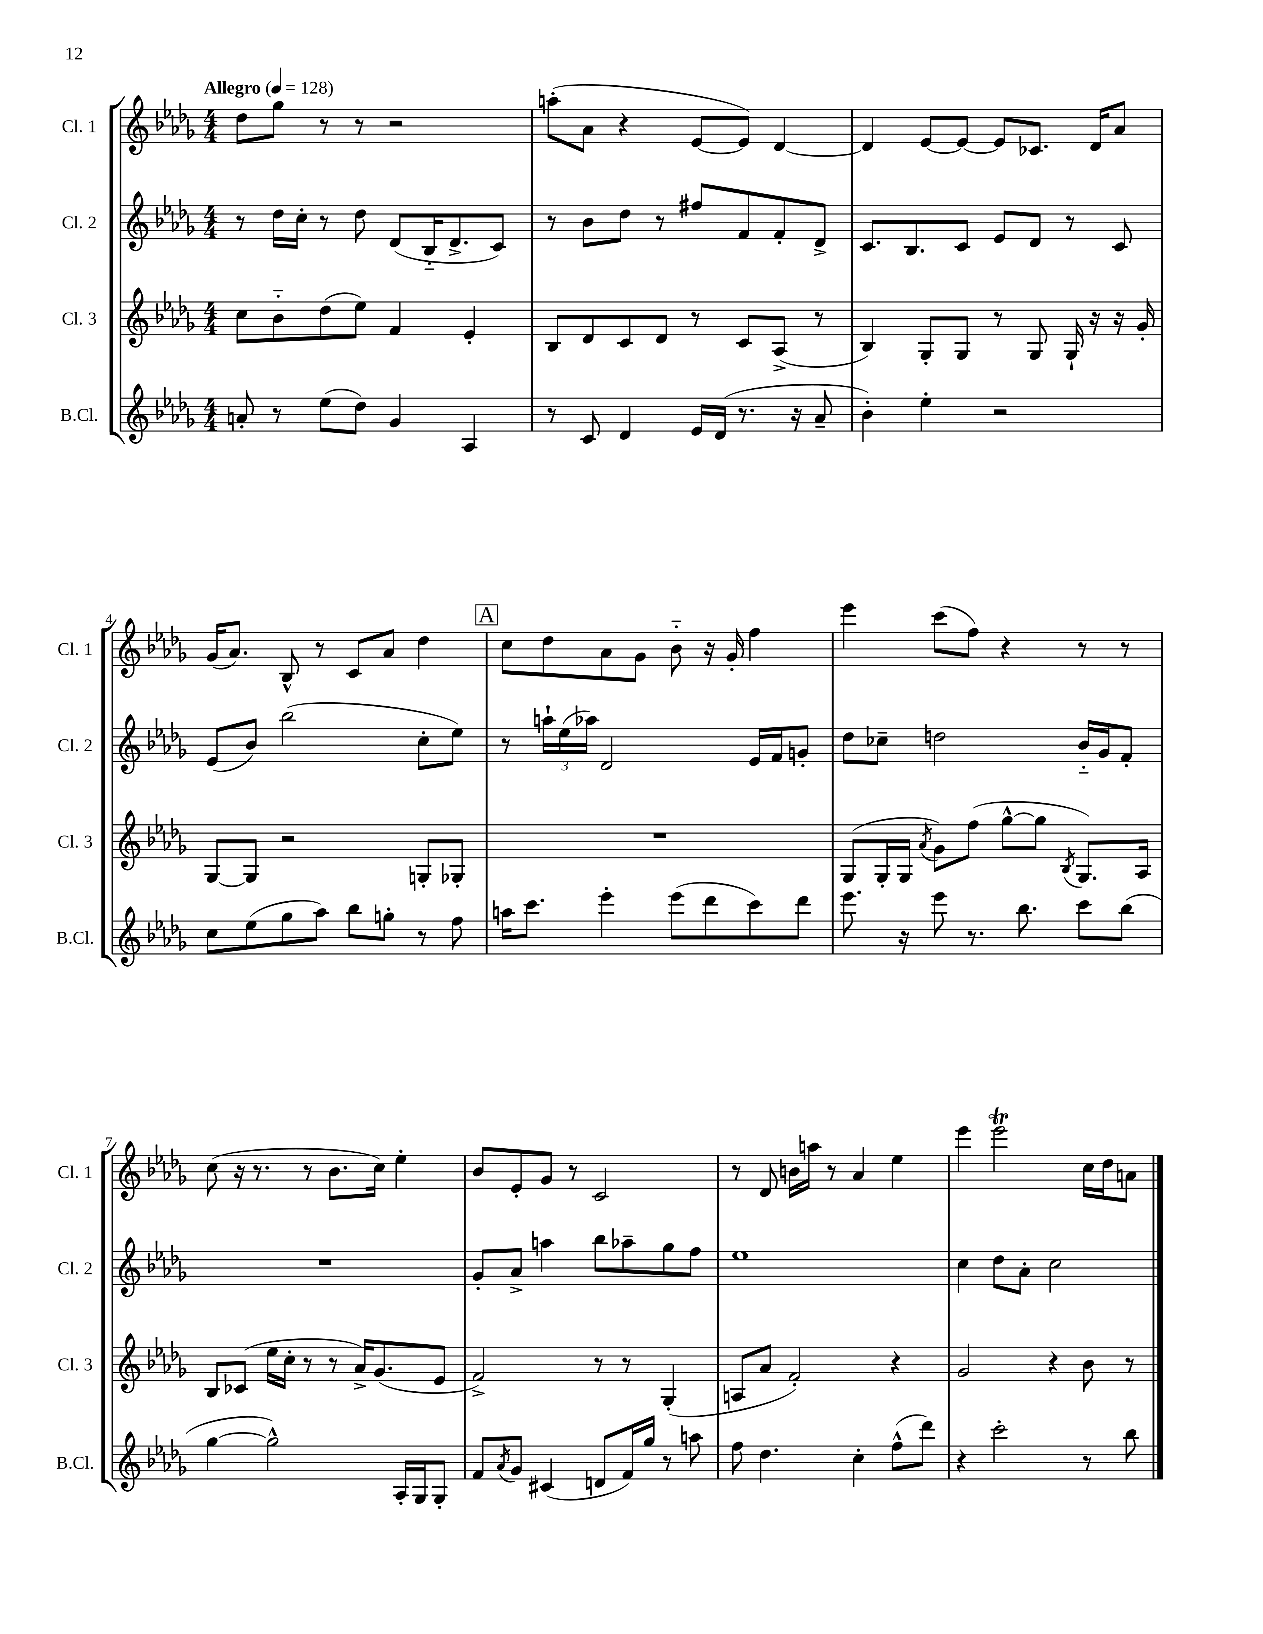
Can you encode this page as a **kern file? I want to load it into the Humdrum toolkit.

**kern	**kern	**kern	**kern
*part4	*part3	*part2	*part1
*staff4	*staff3	*staff2	*staff1
*I"B.Cl.	*I"Cl. 3	*I"Cl. 2	*I"Cl. 1
*I'B.Cl.	*I'Cl. 3	*I'Cl. 2	*I'Cl. 1
*clefG2	*clefG2	*clefG2	*clefG2
*k[b-e-a-d-g-]	*k[b-e-a-d-g-]	*k[b-e-a-d-g-]	*k[b-e-a-d-g-]
*M4/4	*M4/4	*M4/4	*M4/4
*MM128	*MM128	*MM128	*MM128
=1	=1	=1	=1
!	!	!	!LO:TX:a:B:t=Allegro
8an'/	8cc\L	8r	8dd-\L
8r	8b-\	16dd-\LL	8gg-\J
.	.	16cc'\JJ	.
(8ee-\L	(8dd-\	8r	8r
8dd-\J)	8ee-\J)	8dd-\	8r
4g-/	4f/	(8d-/L	2r
.	.	16B-/K	.
.	.	8.d-^/	.
4A-/	4e-'/	.	.
.	.	8c/J)	.
=2	=2	=2	=2
8r	8B-/L	8r	(8aan'\L
8c/	8d-/	8b-\L	8a-\J
4d-/	8c/	8dd-\J	4r
.	8d-/J	8r	.
16e-/LL	8r	8ff#X/L	[8e-/L
(16d-/JJ	.	.	.
8.r	8c/L	8f/	8e-/J])
.	(8A-^/J	8f'/	[4d-/
16r	.	.	.
8a-~/	8r	8d-^/J	.
=3	=3	=3	=3
4b-'\)	4B-/)	8.c/L	4d-/]
.	.	8.B-/	.
4ee-'\	8G-'/L	.	[8e-/L
.	8G-/J	8c/J	8e-/J_
2r	8r	8e-/L	8e-/L]
.	8G-/	8d-/J	8.c-X/J
.	16G-`/	8r	.
.	16r	.	16d-/KL
.	16r	8c/	8a-/J
.	16g-'/	.	.
!!LO:LB:g=z
=4	=4	=4	=4
8cc\L	[8G-/L	(8e-/L	(16g-/KL
.	.	.	8.a-/J)
(8ee-\	8G-/J]	8b-/J)	.
8gg-\	2r	(2bb-\	8B-^^/
8aa-\J)	.	.	8r
8bb-\L	.	.	8c/L
8ggn'\J	.	.	8a-/J
8r	8Gn'/L	8cc'\L	4dd-\
8ff\	8G-X'/J	8ee-\J)	.
!!LO:REH:place=s1:t=A
=5	=5	=5	=5
16aan\KL	1r	8r	8cc\L
8.ccc\J	.	.	.
.	.	24aan`\LL	8dd-\
.	.	(24ee-\	.
.	.	24aa-X\JJ)	.
4eee-'\	.	2d-/	8a-\
.	.	.	8g-\J
(8eee-\L	.	.	8b-\
8ddd-\	.	.	16r
.	.	.	16g-'/
8ccc\)	.	16e-/LL	4ff\
.	.	16f/J	.
8ddd-\J	.	8gn'/J	.
=6	=6	=6	=6
8.eee-\	(8G-/L	8dd-\L	4eee-\
.	16G-'/L	8cc-X~\J	.
16r	16G-/JJ	.	.
.	8qa-/	.	.
8eee-\	8g-\L)	2ddn\	(8ccc\L
8.r	(8ff\J	.	8ff\J)
.	[8gg-^^\L	.	4r
8.bb-\	.	.	.
.	8gg-\J]	.	.
.	8qB-/	.	.
8ccc\L	8.G-/L)	16b-/LL	8r
.	.	16g-/J	.
(8bb-\J	.	8f'/J	8r
.	16A-/Jk	.	.
!!LO:LB:g=z
=7	=7	=7	=7
[4gg-\	8B-/L	1r	(8cc\
.	(8c-X/J	.	16r
.	.	.	8.r
2gg-^^\])	16ee-\LL	.	.
.	16cc'\JJ	.	.
.	8r	.	8r
.	8r	.	8.b-\L
.	16a-^/KL)	.	.
.	(8.g-/	.	16cc\Jk)
16A-'/LL	.	.	4ee-'\
16G-/J	.	.	.
8G-'/J	8e-/J	.	.
=8	=8	=8	=8
8f/L	2f^/)	8g-'/L	8b-/L
8qa-/	.	.	.
8g-/J	.	8a-^/J	8e-'/
(4c#X/	.	4aan\	8g-/J
.	.	.	8r
8dn/L	8r	8bb-\L	2c/
16f/L)	8r	8aa-X~\	.
16gg-/JJ	.	.	.
8r	(4G-'/	8gg-\	.
8aan\	.	8ff\J	.
=9	=9	=9	=9
8ff\	8An/L	1ee-	8r
4.dd-\	8a-/J	.	8d-/
.	2f'/)	.	16bn\LL
.	.	.	16aan\JJ
.	.	.	8r
4cc'\	.	.	4a-/
(8ff^^\L	4r	.	4ee-\
8ddd-\J)	.	.	.
=10	=10	=10	=10
4r	2g-/	4cc\	4eee-\
2ccc'\	.	8dd-\L	2eee-T\
.	.	8a-'\J	.
.	4r	2cc\	.
8r	8b-\	.	16cc\LL
.	.	.	16dd-\J
8bb-\	8r	.	8an\J
==	==	==	==
*-	*-	*-	*-
